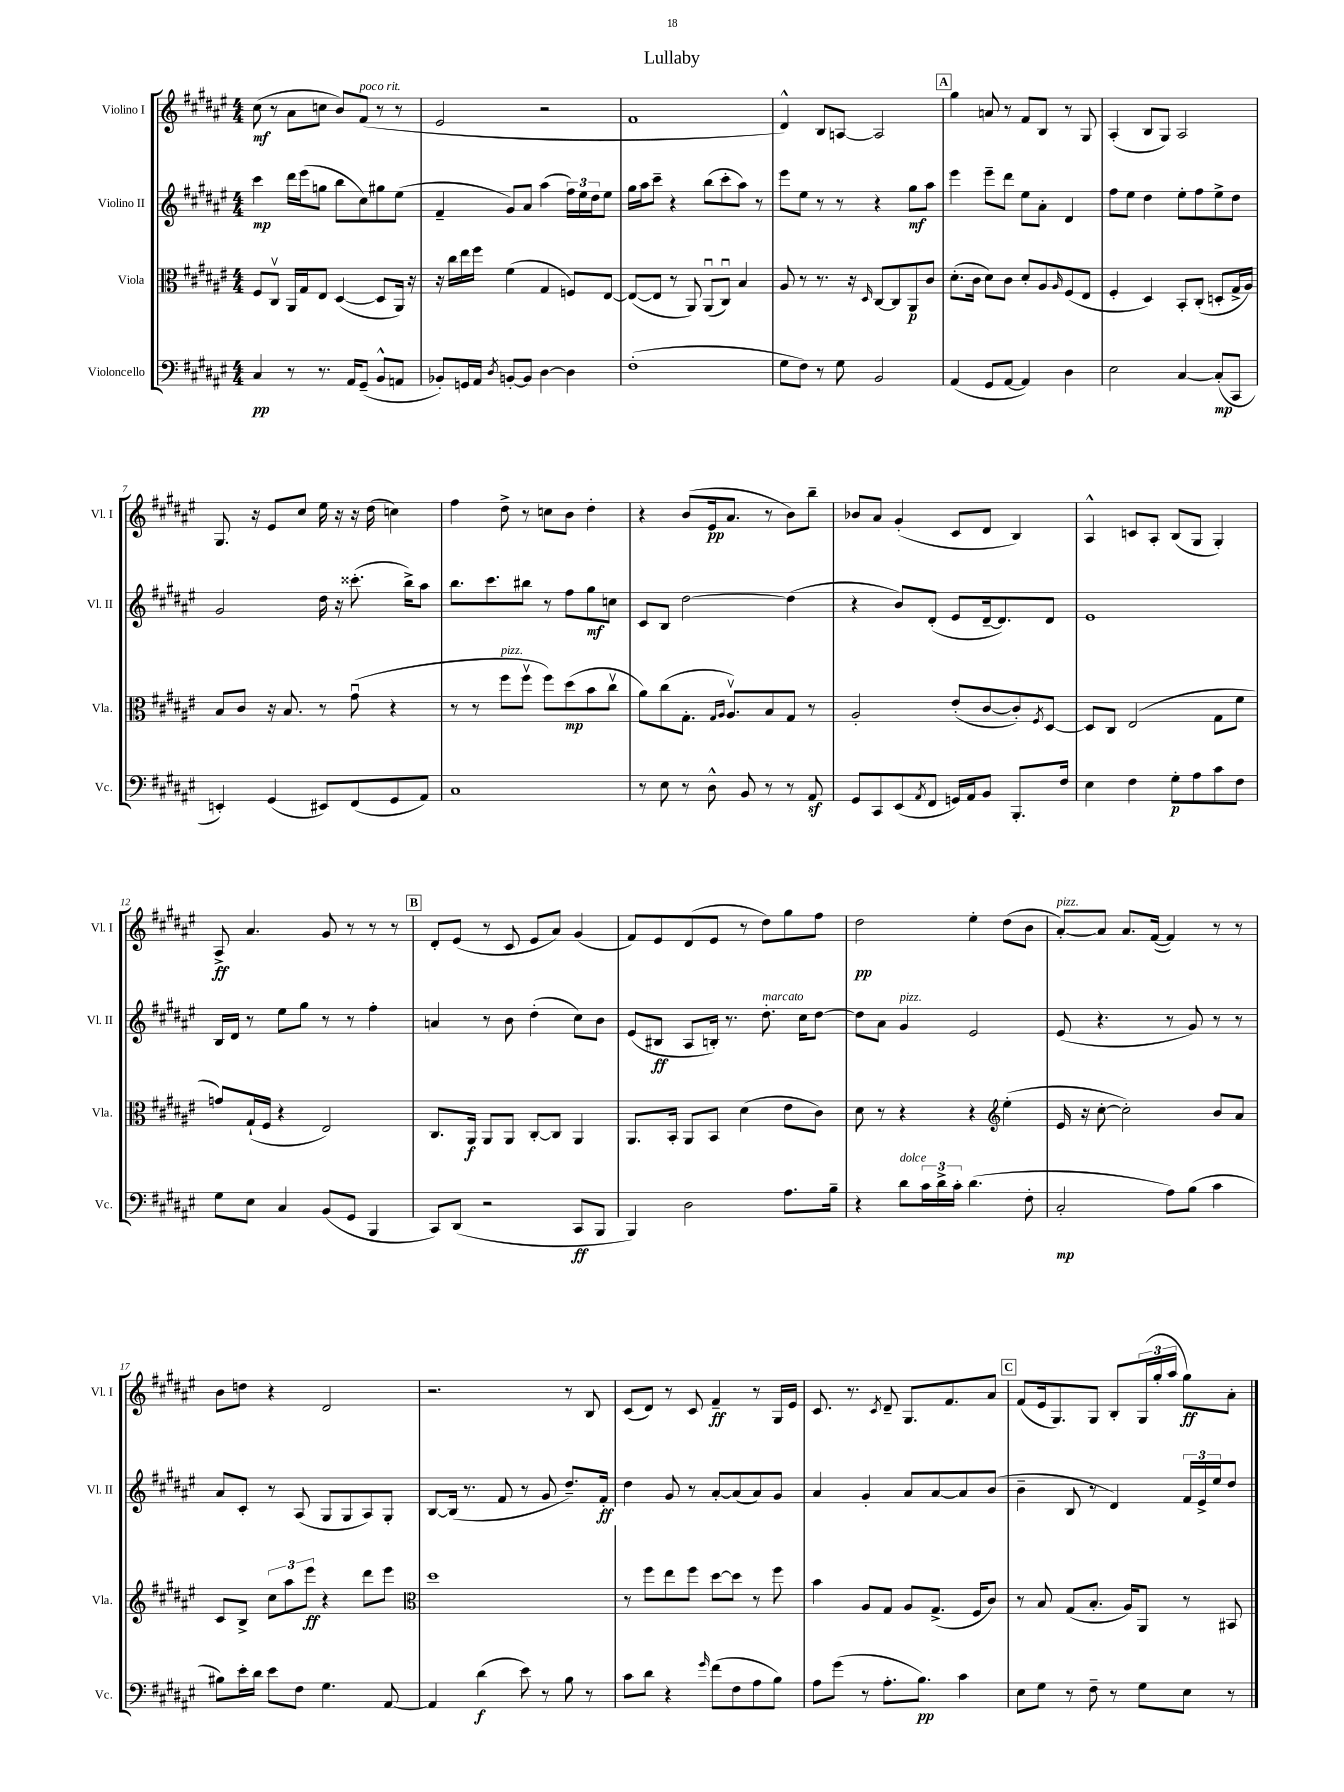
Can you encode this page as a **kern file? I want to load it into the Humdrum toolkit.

**kern	**dynam	**kern	**dynam	**kern	**dynam	**kern	**dynam
*part4	*part4	*part3	*part3	*part2	*part2	*part1	*part1
*staff4	*staff4	*staff3	*staff3	*staff2	*staff2	*staff1	*staff1
*I"Violoncello	*	*I"Viola	*	*I"Violino II	*	*I"Violino I	*
*I'Vc.	*	*I'Vla.	*	*I'Vl. II	*	*I'Vl. I	*
*clefF4	*	*clefC3	*	*clefG2	*	*clefG2	*
*k[f#c#g#d#a#e#]	*	*k[f#c#g#d#a#e#]	*	*k[f#c#g#d#a#e#]	*	*k[f#c#g#d#a#e#]	*
*M4/4	*	*M4/4	*	*M4/4	*	*M4/4	*
=1	=1	=1	=1	=1	=1	=1	=1
4C#/	pp	8F#/L	.	4ccc#\	mp	(8cc#\	mf
.	.	8C#v/J	.	.	.	8r	.
8r	.	16AA#/LL	.	16ddd#\LL	.	8a#\L	.
.	.	16G#/J	.	(16eee#\J	.	.	.
8.r	.	8E#/J	.	8ggn\J	.	8ccn\J	.
.	.	([4D#/	.	8bb\L	.	8b/L)	.
16AA#/KL	.	.	.	.	.	.	.
!	!	!	!	!	!	!LO:TX:a:i:t=poco rit.	!
(8GG#~/J	.	.	.	8cc#\)	.	(8f#/J	.
8BB^^/L	.	8D#/L]	.	8gg#X\	.	8r	.
8AAn/J	.	16AA#/Jk)	.	(8ee#\J	.	8r	.
.	.	16r	.	.	.	.	.
=2	=2	=2	=2	=2	=2	=2	=2
8BB-X'/L)	.	16r	.	4f#~/	.	2e#/	.
.	.	16cc#\LL	.	.	.	.	.
16GGn/L	.	16ee#\	.	.	.	.	.
16AA#/JJ	.	16ff#\JJ	.	.	.	.	.
8qD#/	.	.	.	.	.	.	.
[8BBn'/L	.	(4f#\	.	8g#/L)	.	.	.
8BB/J]	.	.	.	8a#/J	.	.	.
[4D#\	.	4G#/	.	(4aa#\	.	2r	.
4D#\]	.	8Fn/L)	.	24ff#\LL)	.	.	.
.	.	.	.	24ee#\	.	.	.
.	.	.	.	24dd#\J	.	.	.
.	.	[8E#/J	.	8ee#\J	.	.	.
=3	=3	=3	=3	=3	=3	=3	=3
(1F#'	.	(8E#/L_	.	16gg#\LL	.	1f#	.
.	.	.	.	16aa#\J	.	.	.
.	.	8E#/J]	.	8ccc#~\J	.	.	.
.	.	8r	.	4r	.	.	.
.	.	8AA#/)	.	.	.	.	.
.	.	(8AA#u/L	.	(8bb\L	.	.	.
.	.	8C#u/J)	.	8ccc#'\	.	.	.
.	.	4B/	.	8aa#\J)	.	.	.
.	.	.	.	8r	.	.	.
=4	=4	=4	=4	=4	=4	=4	=4
8G#\L	.	8A#/	.	8eee#\L	.	4d#^^/)	.
8F#\J)	.	8r	.	8ee#\J	.	.	.
8r	.	8.r	.	8r	.	8B/L	.
8G#\	.	.	.	8r	.	[8An/J	.
.	.	16r	.	.	.	.	.
.	.	16qqD#/	.	.	.	.	.
2BB/	.	[8C#/L	.	4r	.	2A/]	.
.	.	8C#/]	.	.	.	.	.
.	.	8AA#/	p	8gg#\L	mf	.	.
.	.	8c#/J	.	8aa#\J	.	.	.
!!LO:REH:place=s1:t=A
=5	=5	=5	=5	=5	=5	=5	=5
(4AA#/	.	(8.d#'\L	.	4eee#\	.	4gg#\	.
.	.	16c#\Jk	.	.	.	.	.
8GG#/L	.	8d#\L)	.	8eee#~\L	.	8an/	.
[8AA#/J	.	8c#\J	.	8ddd#\J	.	8r	.
4AA#/])	.	8d#'/L	.	8ee#\L	.	8f#/L	.
.	.	8A#/	.	8a#'\J	.	8B/J	.
.	.	16qqA#/	.	.	.	.	.
4D#\	.	(8F#/	.	4d#/	.	8r	.
.	.	8E#/J	.	.	.	8G#/	.
=6	=6	=6	=6	=6	=6	=6	=6
2E#\	.	4F#'/	.	8ff#\L	.	(4A#'/	.
.	.	.	.	8ee#\J	.	.	.
.	.	4D#/)	.	4dd#\	.	8B/L	.
.	.	.	.	.	.	8G#/J)	.
[4C#/	.	8BB'/L	.	8ee#'\L	.	2A#/	.
.	.	(8C#'/J	.	8ff#\	.	.	.
(8C#'/L]	mp	8Dn'/L	.	8ee#^\	.	.	.
8CC#/J	.	16G#^/L	.	8dd#\J	.	.	.
.	.	16A#/JJ)	.	.	.	.	.
!!LO:LB:g=z
=7	=7	=7	=7	=7	=7	=7	=7
4EEn'/)	.	8B/L	.	2g#/	.	8.G#/	.
.	.	8c#/J	.	.	.	.	.
.	.	.	.	.	.	16r	.
(4GG#/	.	16r	.	.	.	8e#/L	.
.	.	8.B/	.	.	.	.	.
.	.	.	.	.	.	8cc#/J	.
8EE#X/L)	.	8r	.	16dd#\	.	16ee#\	.
.	.	.	.	16r	.	16r	.
(8FF#/	.	(8g#u\	.	(8.ccc##X'\	.	16r	.
.	.	.	.	.	.	(16dd#\	.
8GG#/	.	4r	.	.	.	4ccn\)	.
.	.	.	.	16bb^\KL)	.	.	.
8AA#/J)	.	.	.	8aa#\J	.	.	.
=8	=8	=8	=8	=8	=8	=8	=8
1C#	.	8r	.	8.bb\L	.	4ff#\	.
.	.	8r	.	.	.	.	.
.	.	.	.	8.ccc#\	.	.	.
!	!	!LO:TX:a:i:t=pizz.	!	!	!	!	!
.	.	8ff#\L	.	.	.	8dd#^\	.
.	.	8ff#v\J	.	8bb#X\J	.	8r	.
.	.	8ff#\L)	.	8r	.	8ccn\L	.
.	.	(8dd#\	mp	8ff#\L	.	8b\J	.
.	.	8b\	.	8gg#\	mf	4dd#'\	.
.	.	8cc#v\J	.	8ccn\J	.	.	.
=9	=9	=9	=9	=9	=9	=9	=9
8r	.	8a#\L)	.	8c#/L	.	4r	.
8E#\	.	(8cc#\	.	8B/J	.	.	.
8r	.	8.G#'\J	.	[2dd#\	.	(8b/L	.
8D#^^\	.	.	.	.	.	16e#/k	pp
.	.	16qqG#/LL	.	.	.	.	.
.	.	16qqA#/JJ	.	.	.	.	.
.	.	8.A#v/L)	.	.	.	8.a#/J	.
8BB/	.	.	.	.	.	.	.
8r	.	8B/	.	.	.	8r	.
8r	.	8G#/J	.	(4dd#\]	.	8b\L)	.
8AA#z/	.	8r	.	.	.	8bb~\J	.
=10	=10	=10	=10	=10	=10	=10	=10
8GG#/L	.	2A#'/	.	4r	.	8b-X/L	.
8CC#/	.	.	.	.	.	8a#/J	.
(8EE#/	.	.	.	8b/L)	.	(4g#'/	.
8qAA#/	.	.	.	.	.	.	.
8FF#/J	.	.	.	(8d#'/J	.	.	.
16GGn/LL)	.	(8e#'/L	.	8e#/L	.	8c#/L	.
16AA#/J	.	.	.	.	.	.	.
8BB/J	.	[8c#/	.	[16d#~/k	.	8d#/J	.
.	.	.	.	8.d#/])	.	.	.
8.BBB'/L	.	8c#'/])	.	.	.	4B/)	.
.	.	8qF#/	.	.	.	.	.
.	.	[8D#/J	.	8d#/J	.	.	.
16F#/Jk	.	.	.	.	.	.	.
=11	=11	=11	=11	=11	=11	=11	=11
4E#\	.	8D#/L]	.	1e#	.	4A#^^/	.
.	.	8C#/J	.	.	.	.	.
4F#\	.	(2E#/	.	.	.	8cn/L	.
.	.	.	.	.	.	8A#'/J	.
8G#'\L	p	.	.	.	.	(8B/L	.
8A#\	.	.	.	.	.	8G#/J	.
8c#\	.	8G#\L	.	.	.	4G#'/)	.
8F#\J	.	8f#\J	.	.	.	.	.
!!LO:LB:g=z
=12	=12	=12	=12	=12	=12	=12	=12
8G#\L	.	8gn/L)	.	16B/LL	.	8A#^/	ff
.	.	.	.	16d#/JJ	.	.	.
8E#\J	.	(16G#`/L	.	8r	.	4.a#/	.
.	.	16F#/JJ	.	.	.	.	.
4C#/	.	4r	.	8ee#\L	.	.	.
.	.	.	.	8gg#\J	.	.	.
(8BB/L	.	2E#/)	.	8r	.	8g#/	.
8GG#/J	.	.	.	8r	.	8r	.
4BBB/	.	.	.	4ff#'\	.	8r	.
.	.	.	.	.	.	8r	.
!!LO:REH:place=s1:t=B
=13	=13	=13	=13	=13	=13	=13	=13
8CC#/L)	.	8.C#/L	.	4an/	.	8d#'/L	.
(8DD#/J	.	.	.	.	.	(8e#/J	.
.	.	16AA#/Jk	f	.	.	.	.
2r	.	8AA#/L	.	8r	.	8r	.
.	.	8AA#/J	.	8b\	.	8c#/	.
.	.	[8C#'/L	.	(4dd#'\	.	8e#/L	.
.	.	8C#/J]	.	.	.	8a#/J)	.
8CC#/L	ff	4AA#/	.	8cc#\L)	.	(4g#/	.
8BBB/J	.	.	.	8b\J	.	.	.
=14	=14	=14	=14	=14	=14	=14	=14
4BBB/)	.	8.AA#/L	.	(8e#/L	.	8f#/L)	.
.	.	.	.	8B#X/J	ff	8e#/	.
.	.	16BB'/Jk	.	.	.	.	.
2D#\	.	8AA#/L	.	8A#/L	.	(8d#/	.
.	.	8BB/J	.	16Bn'/Jk)	.	8e#/J	.
.	.	.	.	8.r	.	.	.
.	.	(4d#\	.	.	.	8r	.
!	!	!	!	!LO:TX:a:i:t=marcato	!	!	!
.	.	.	.	8.dd#'\	.	8dd#\L)	.
8.A#\L	.	8e#\L	.	.	.	8gg#\	.
.	.	.	.	16cc#\KL	.	.	.
.	.	8c#\J)	.	[8dd#\J	.	8ff#\J	.
16B~\Jk	.	.	.	.	.	.	.
=15	=15	=15	=15	=15	=15	=15	=15
4r	.	8d#\	.	8dd#\L]	.	2dd#\	pp
.	.	8r	.	8a#\J	.	.	.
!	!	!	!	!LO:TX:a:i:t=pizz.	!	!	!
!LO:TX:a:i:t=dolce	!	!	!	!	!	!	!
8d#\L	.	4r	.	4g#/	.	.	.
24c#\L	.	.	.	.	.	.	.
24d#^\	.	.	.	.	.	.	.
24c#'\JJ	.	.	.	.	.	.	.
(4.d#\	.	4r	.	2e#/	.	4ee#'\	.
*	*	*clefG2	*	*	*	*	*
.	.	(4ee#'\	.	.	.	(8dd#\L	.
8F#'\	.	.	.	.	.	8b\J	.
=16	=16	=16	=16	=16	=16	=16	=16
!	!	!	!	!	!	!LO:TX:a:i:t=pizz.	!
2C#'/	mp	16e#/	.	(8e#/	.	[8a#'/L)	.
.	.	16r	.	.	.	.	.
.	.	[8cc#'\	.	4.r	.	8a#/J]	.
.	.	2cc#'\])	.	.	.	8.a#/L	.
.	.	.	.	.	.	([16f#/Jk	.
8A#\L)	.	.	.	8r	.	4f#/])	.
(8B\J	.	.	.	8g#/)	.	.	.
4c#\	.	8b/L	.	8r	.	8r	.
.	.	8a#/J	.	8r	.	8r	.
!!LO:LB:g=z
=17	=17	=17	=17	=17	=17	=17	=17
8B#X\L)	.	8c#/L	.	8a#/L	.	8b\L	.
16e#'\L	.	8B^/J	.	8c#'/J	.	8ddn\J	.
16d#\JJ	.	.	.	.	.	.	.
8e#\L	.	12cc#\L	.	8r	.	4r	.
.	.	12aa#\	.	.	.	.	.
8F#\J	.	.	.	(8A#/	.	.	.
.	.	12eee#\J	ff	.	.	.	.
4.G#\	.	4r	.	8G#/L	.	2d#/	.
.	.	.	.	8G#/	.	.	.
.	.	8ddd#\L	.	8A#/)	.	.	.
[8AA#/	.	8eee#\J	.	8G#'/J	.	.	.
=18	=18	=18	=18	=18	=18	=18	=18
*	*	*clefC3	*	*	*	*	*
4AA#/]	.	1dd#	.	[8B/L	.	2.r	.
.	.	.	.	(16B/Jk]	.	.	.
.	.	.	.	8.r	.	.	.
(4d#\	f	.	.	.	.	.	.
.	.	.	.	8f#/	.	.	.
8e#\)	.	.	.	8r	.	.	.
8r	.	.	.	8g#/	.	.	.
8B\	.	.	.	8.dd#~/L)	.	8r	.
8r	.	.	.	.	.	8B/	.
.	.	.	.	16f#'/Jk	ff	.	.
=19	=19	=19	=19	=19	=19	=19	=19
8c#\L	.	8r	.	4dd#\	.	(8c#/L	.
8d#\J	.	8ff#\L	.	.	.	8d#/J)	.
4r	.	8ee#\	.	8g#/	.	8r	.
.	.	8ff#\J	.	8r	.	8c#/	.
16qqg#/	.	.	.	.	.	.	.
(8f#\L	.	[8dd#\L	.	[8a#'/L	.	4f#~/	ff
8F#\	.	8dd#\J]	.	(8a#/]	.	.	.
8A#\	.	8r	.	8a#/)	.	8r	.
8B\J)	.	8ff#\	.	8g#/J	.	16G#/LL	.
.	.	.	.	.	.	16e#/JJ	.
=20	=20	=20	=20	=20	=20	=20	=20
8A#\L	.	4b\	.	4a#/	.	8.c#/	.
(8g#\J	.	.	.	.	.	.	.
.	.	.	.	.	.	8.r	.
8r	.	8A#/L	.	4g#'/	.	.	.
.	.	.	.	.	.	8qc#/	.
8.A#'\L	.	8G#/J	.	.	.	8d#~/	.
.	.	8A#/L	.	8a#/L	.	8.G#/L	.
8.B\J)	pp	.	.	.	.	.	.
.	.	(8.G#^/J	.	[8a#/	.	.	.
.	.	.	.	.	.	8.f#/	.
4c#\	.	.	.	8a#/]	.	.	.
.	.	16F#/KL	.	.	.	.	.
.	.	8c#/J)	.	(8b/J	.	8a#/J	.
!!LO:REH:place=s1:t=C
=21	=21	=21	=21	=21	=21	=21	=21
8E#\L	.	8r	.	4b~\	.	(8f#/L	.
8G#\J	.	8B/	.	.	.	16e#/k	.
.	.	.	.	.	.	8.G#/)	.
8r	.	(8G#/L	.	8B/	.	.	.
8F#~\	.	8.B'/J	.	8r	.	8G#/J	.
8r	.	.	.	4d#/)	.	8B'/L	.
.	.	16A#/KL)	.	.	.	.	.
8G#\L	.	8AA#/J	.	.	.	(24G#/L	.
.	.	.	.	.	.	24gg#'/	.
.	.	.	.	.	.	24aa#/JJ	.
8E#\J	.	8r	.	24f#/LL	.	8gg#\L)	ff
.	.	.	.	24e#^/	.	.	.
.	.	.	.	24ee#/J	.	.	.
8r	.	8BB#X/	.	8dd#/J	.	8a#'\J	.
==	==	==	==	==	==	==	==
*-	*-	*-	*-	*-	*-	*-	*-
